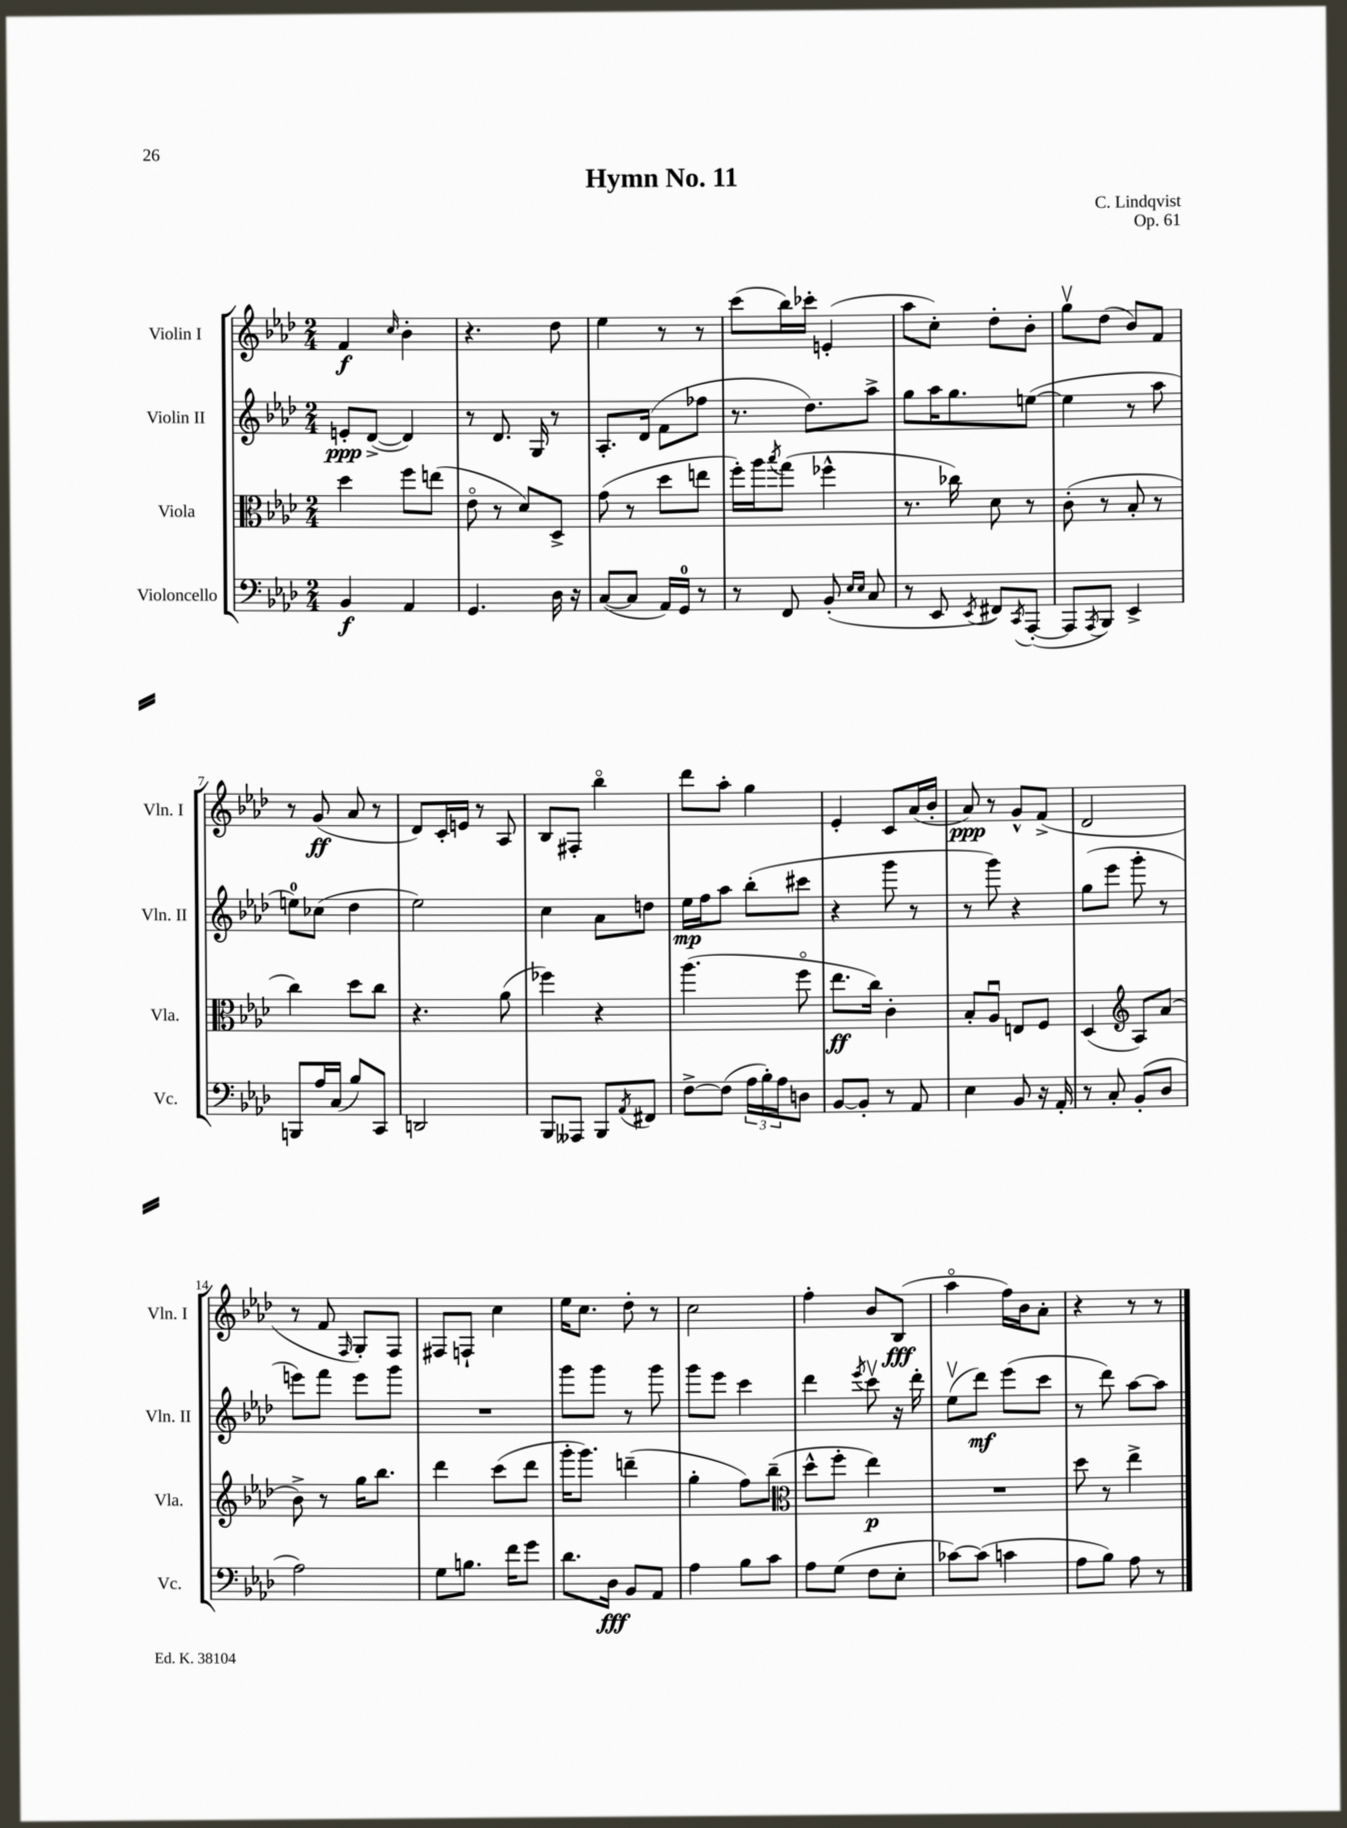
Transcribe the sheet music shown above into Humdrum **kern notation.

**kern	**kern	**kern	**kern
*staff4	*staff3	*staff2	*staff1
*clefF4	*clefC3	*clefG2	*clefG2
*k[b-e-a-d-]	*k[b-e-a-d-]	*k[b-e-a-d-]	*k[b-e-a-d-]
*M2/4	*M2/4	*M2/4	*M2/4
4BB-	4dd-	8e'	4f
.	.	([8d-^	.
.	.	.	16qqcc
4AA-	8ff	4d-])	4b-'
.	(8ee	.	.
=	=	=	=
4.GG	8e-o	8r	4.r
.	8r	8.d-	.
.	8d-)	.	.
.	.	16G	.
16D-	8D-^	8r	8dd-
16r	.	.	.
=	=	=	=
([8C	(8g	8.A-'	4ee-
8C]	8r	.	.
.	.	(16d-	.
16AA-)	8dd-	8f	8r
16GG	.	.	.
8r	8ee	8ff-	8r
=	=	=	=
8r	16ff')	8.r	(8ccc
.	16aa-	.	.
.	8qbb-	.	.
8FF	(8gg	.	16bb-)
.	.	8.dd-)	16ccc-'
(8BB-'	4ff-^^	.	(4e'
16qqE-	.	.	.
16qqE-	.	.	.
8C	.	8aa-^	.
=	=	=	=
8r	8.r	8gg	8aa-
8EE-	.	16aa-	8cc')
.	16cc-)	8.gg	.
8qEE-	.	.	.
8FF#)	8d-	.	8dd-'
8qCC	.	.	.
([8AAA-'	8r	([8ee	8b-'
=	=	=	=
8AAA-]	(8c'	4ee]	8ggv
8qAAA-	.	.	.
8BBB-)	8r	.	(8dd-
4EE-^	8B-'	8r	8b-)
.	8r	8aa-	8f
=	=	=	=
8BBB	4cc)	8ee)	8r
16A-	.	(8cc-	(8g
(16C	.	.	.
8B-)	8dd-	4dd-	8a-
8CC	8cc	.	8r
=	=	=	=
2DD	4.r	2ee-)	8d-)
.	.	.	16c'
.	.	.	16e
.	.	.	8r
.	(8a-	.	8A-
=	=	=	=
8BBB-	4ff-)	4cc	8B-
8AAA--	.	.	8F#'
8BBB-	4r	8a-	4bb-o
8qAA-	.	.	.
8FF#	.	8dd	.
=	=	=	=
[8F^	(4.aa-	16ee-	8ddd-
.	.	16ff	.
(8F]	.	8aa-	8aa-'
24A-	.	(8bb-'	4gg
24B-')	.	.	.
24A-	.	.	.
8D	8ffo	8ccc#	.
=	=	=	=
[8BB-	8.ee-	4r	4e-'
8BB-']	.	.	.
.	16cc)	.	.
8r	4c'	8ggg	8c
8AA-	.	8r	(16a-
.	.	.	16b-'
=	=	=	=
4E-	8B-'	8r	8a-)
.	8A-u	8ggg)	8r
8BB-	8E	4r	8g^^
16r	8F	.	(8f^
16AA-'	.	.	.
=	=	=	=
8r	(4D-	(8gg	2d-
8C'	.	8eee-	.
*	*clefG2	*	*
(8BB-'	8A-)	8ggg'	.
8D-	(8a-	8r	.
=	=	=	=
2A-)	8b-^)	8eee)	8r
.	8r	8fff	8f
.	.	.	16qqF
.	16gg	8eee	8G')
.	8.bb-	.	.
.	.	8ggg	8F
=	=	=	=
8G	4ddd-	2r	8F#
8.B	.	.	8F`
.	(8ccc	.	4cc
16f	.	.	.
8g	8ddd-	.	.
=	=	=	=
8.d-	16ggg'	8ggg	16ee-
.	8.ggg)	.	8.cc
.	.	8ggg	.
16D-	.	.	.
8BB-	(4ddd~	8r	8dd-'
8AA-	.	8ggg	8r
=	=	=	=
4A-	4gg'	8ggg	2cc
.	.	8eee-	.
8B-	8ff)	4ccc	.
8c	(8bb-~	.	.
=	=	=	=
*	*clefC3	*	*
8A-	8dd-^^	4ddd-	4ff'
(8G	8ff'	.	.
.	.	8qeee-	.
8F	4ee-)	8cccv	8b-
8E-'	.	16r	(8B-
.	.	16ddd-'	.
=	=	=	=
[8c-)	2r	(8ee-v	4aa-o
(8c-]	.	8ddd-)	.
4c	.	(8eee-	16ff)
.	.	.	16b-
.	.	8ccc	8a-'
=	=	=	=
8A-	8dd-	8r	4r
8B-)	8r	8ddd-)	.
8A-	4ee-^	[8aa-	8r
8r	.	8aa-]	8r
==	==	==	==
*-	*-	*-	*-
